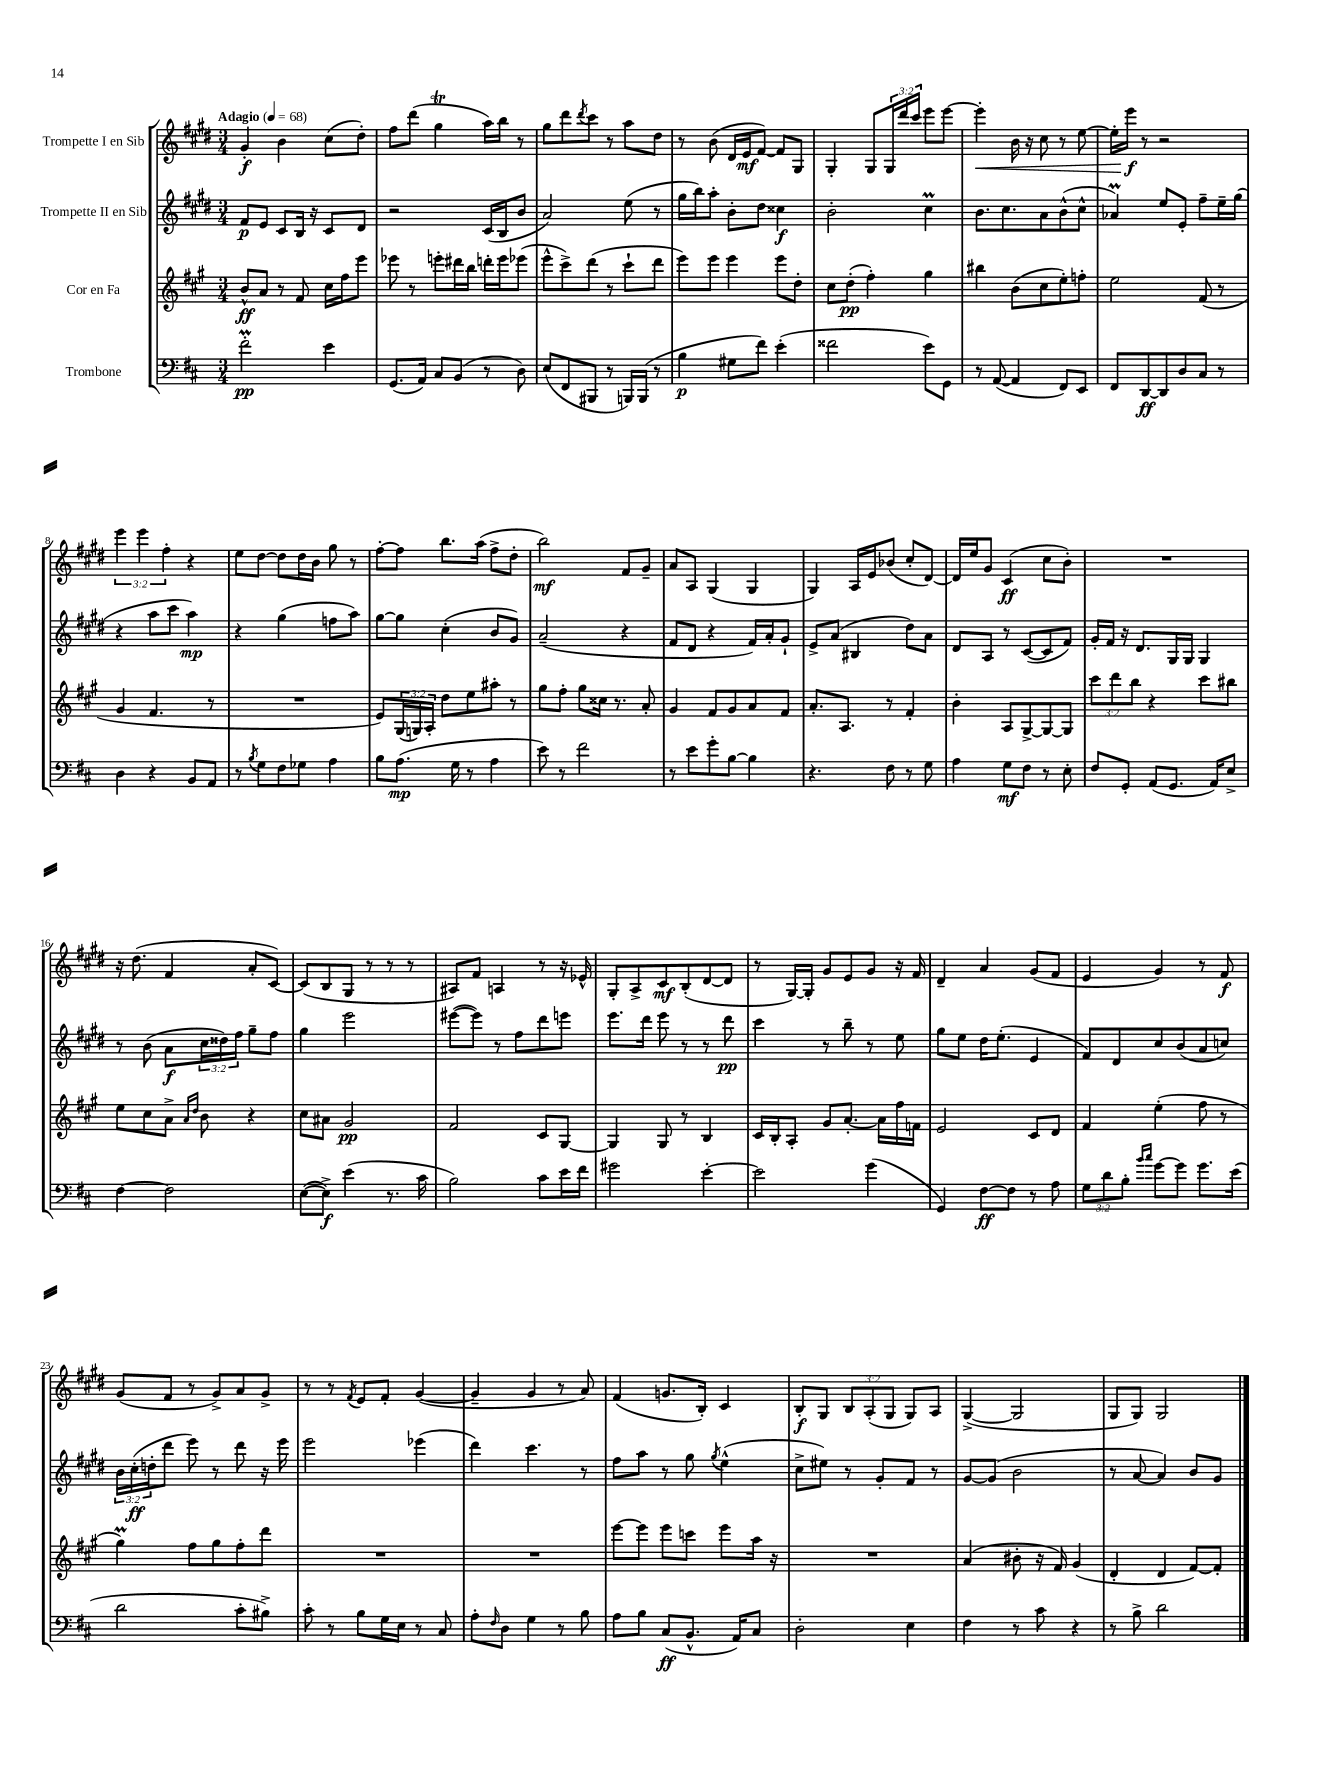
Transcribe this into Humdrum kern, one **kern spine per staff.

**kern	**kern	**kern	**kern
*staff4	*staff3	*staff2	*staff1
*clefF4	*clefG2	*clefG2	*clefG2
*k[f#c#]	*k[f#c#g#]	*k[f#c#g#d#]	*k[f#c#g#d#]
*M3/4	*M3/4	*M3/4	*M3/4
*MM68	*MM68	*MM68	*MM68
2f#'	8b^^	8f#	4g#'
.	8a	8e	.
.	8r	8c#	4b
.	8f#	16B	.
.	.	16r	.
4e	16cc#	8c#	(8cc#
.	16ff#	.	.
.	8eee	8d#	8dd#')
=	=	=	=
(8.GG	8eee-	2r	8ff#
.	8r	.	(8ddd#
16AA)	.	.	.
8C#	8eee'	.	4gg#
(8BB	16ddd#	.	.
.	16bb	.	.
8r	16ddd'	(16c#	16aa)
.	16eee	16B	16bb
8D)	(8eee-	8b	8r
=	=	=	=
(8E	8eee^^	2a)	8gg#
8FF#	8ccc#^)	.	8ddd#
.	.	.	8qddd#
8BBB#	(8ddd	.	8ccc#
8r	8r	.	8r
16BBB)	8ccc#`	(8ee	8aa
(16BBB	.	.	.
8r	8ddd	8r	8dd#
=	=	=	=
4B	8eee)	16gg#	8r
.	.	16bb)	.
.	8eee	8aa'	(8b
8G#	4eee	8b'	16d#
.	.	.	16e
8f#)	.	8dd#	[8f#)
(4e'	8eee	4cc##	8f#]
.	8dd'	.	8G#
=	=	=	=
2f##	8cc#	2b'	4G#'
.	(8dd'	.	.
.	4ff#')	.	8G#
.	.	.	24G#
.	.	.	24ddd#
.	.	.	24ccc#
8e)	4gg#	4cc#	8eee
8GG	.	.	[8eee
=	=	=	=
8r	4bb#	8.b	4eee']
([8AA	.	.	.
.	.	8.cc#	.
4AA]	(8b	.	16b
.	.	.	16r
.	8cc#	8a	8cc#
8FF#)	8ee')	(8b^^	8r
8EE	8ff'	8cc#^^	[8ee
=	=	=	=
8FF#	2ee	4a-)	16ee']
.	.	.	16eee
[8DD	.	.	8r
8DD]	.	8ee	2r
8D	.	8e'	.
8C#	(8f#	8ff#~	.
8r	8r	16ee~	.
.	.	(16gg#	.
=	=	=	=
4D	4g#	4r	6eee
.	.	.	6eee
4r	4.f#	8aa	.
.	.	.	6ff#'
.	.	8ccc#	.
8BB	.	4aa)	4r
8AA	8r	.	.
=	=	=	=
8r	2.r	4r	8ee
8qB	.	.	.
8G	.	.	[8dd#
8F#	.	(4gg#	8dd#]
8G-	.	.	16dd#
.	.	.	16b
4A	.	8ff	8gg#
.	.	8aa)	8r
=	=	=	=
8B	8e)	[8gg#	[8ff#'
(8.A	(24G#	8gg#]	8ff#]
.	24G)	.	.
.	24A'	.	.
.	8dd	(4cc#'	8.bb
16G	.	.	.
8r	8ee	.	.
.	.	.	(16aa
4A	8aa#'	8b	8ff#^
.	8r	8g#)	8dd#'
=	=	=	=
8e)	8gg#	(2a~	2bb)
8r	8ff#'	.	.
2f#	8gg#	.	.
.	16cc##	.	.
.	8.r	.	.
.	.	4r	8f#
.	8a'	.	8g#~
=	=	=	=
8r	4g#	8f#	8a
8e	.	8d#	8A
8g'	8f#	4r	(4G#
[8B	8g#	.	.
4B]	8a	16f#)	4G#
.	.	16a'	.
.	8f#	8g#`	.
=	=	=	=
4.r	8.a'	8e^	4G#)
.	.	(8a	.
.	8.A	.	.
.	.	4B#	16A
.	.	.	16e
8F#	8r	.	(8b-
8r	4f#'	8dd#)	8cc#'
8G	.	8a	[8d#)
=	=	=	=
4A	4b'	8d#	16d#]
.	.	.	16ee
.	.	8A	8g#
8G	8A	8r	(4c#
8F#	[8G#^	([8c#	.
8r	8G#_	8c#]	8cc#
8E'	8G#]	8f#)	8b')
=	=	=	=
8F#	12ccc#	16g#'	2.r
.	.	16f#	.
.	12ddd	.	.
8GG'	.	16r	.
.	12bb	.	.
.	.	8.d#	.
(8AA	4r	.	.
8.GG	.	16G#	.
.	.	16G#	.
.	8ccc#	4G#	.
16AA)	.	.	.
8E^	8bb#	.	.
=	=	=	=
[4F#	8ee	8r	16r
.	.	.	(8.dd#
.	8cc#	(8b	.
2F#]	8a^	8a	4f#
.	16qqa	.	.
.	16qqdd	.	.
.	8b	24cc#	.
.	.	24dd##)	.
.	.	24ff#	.
.	4r	8gg#~	8a'
.	.	8ff#	[8c#)
=	=	=	=
([8E	8cc#	4gg#	(8c#]
8E^])	8a#	.	8B
(4e	2g#	2eee	8G#
.	.	.	8r
8.r	.	.	8r
.	.	.	8r
16c#	.	.	.
=	=	=	=
2B)	2f#	([8eee#	8A#)
.	.	8eee#])	8f#
.	.	8r	4A
.	.	8ff#	.
8c#	8c#	8ddd#	8r
16e	[8G#	8eee	16r
16f#	.	.	16e-^^
=	=	=	=
2g#	4G#]	8.eee	8G#'
.	.	.	8A^
.	.	16ddd#	.
.	8G#	8eee	8c#
.	8r	8r	(8B'
[4e'	4B	8r	[8d#
.	.	8ddd#	8d#]
=	=	=	=
2e]	16c#	4ccc#	8r
.	16B'	.	.
.	8A'	.	[16G#)
.	.	.	16G#']
.	8g#	8r	8g#
.	[8.a'	8bb~	8e
(4g	.	8r	8g#
.	16a]	.	.
.	16ff#	8ee	16r
.	16f	.	16f#
=	=	=	=
4GG)	2e	8gg#	4d#~
.	.	8ee	.
[8F#	.	16dd#	4a
.	.	(8.ee'	.
8F#]	.	.	.
8r	8c#	4e	(8g#
8A	8d	.	8f#
=	=	=	=
12G	4f#	8f#)	4e
12d	.	.	.
.	.	8d#	.
12B'	.	.	.
16qqb	.	.	.
16qqcc#	.	.	.
[8g	(4ee'	8cc#	4g#)
8g]	.	(8b	.
8.g	8ff#	8a	8r
.	8r	8cc)	8f#
(16e	.	.	.
=	=	=	=
2d	4gg#)	24b	(8g#
.	.	(24cc#'	.
.	.	24dd'	.
.	.	8ddd#	8f#
.	8ff#	8eee)	8r
.	8gg#	8r	8g#^)
8c#'	8ff#'	8ddd#	8a
8B#^)	8ddd	16r	8g#^
.	.	16eee	.
=	=	=	=
8c#'	2.r	2eee	8r
8r	.	.	8r
.	.	.	8qf#
8B	.	.	8e
16G	.	.	8f#'
16E	.	.	.
8r	.	(4eee-	([4g#
8C#	.	.	.
=	=	=	=
8A'	2.r	4ddd#)	4g#~]
16qqF#	.	.	.
8D	.	.	.
4G	.	4.ccc#	4g#
8r	.	.	8r
8B	.	8r	8a)
=	=	=	=
8A	[8eee	8ff#	(4f#
8B	8eee]	8aa	.
(8C#	8eee	8r	8.g
8.BB^^	8ccc	8gg#	.
.	.	.	16B')
.	.	8qgg#	.
.	8eee	(4ee^^	4c#
16AA)	.	.	.
8C#	16aa	.	.
.	16r	.	.
=	=	=	=
2D'	2.r	8cc#^	8B'
.	.	8ee#)	8G#
.	.	8r	12B
.	.	.	(12A'
.	.	8g#'	.
.	.	.	12G#
4E	.	8f#	8G#)
.	.	8r	8A
=	=	=	=
4F#	(4a	[8g#	([4G#^
.	.	(8g#]	.
8r	8b#'	2b	2G#]
8c#	16r	.	.
.	16f#)	.	.
4r	(4g#	.	.
=	=	=	=
8r	4d'	8r	8G#
8B^	.	[8a	8G#)
2d	4d	4a])	2G#
.	[8f#)	8b	.
.	8f#']	8g#	.
==	==	==	==
*-	*-	*-	*-
